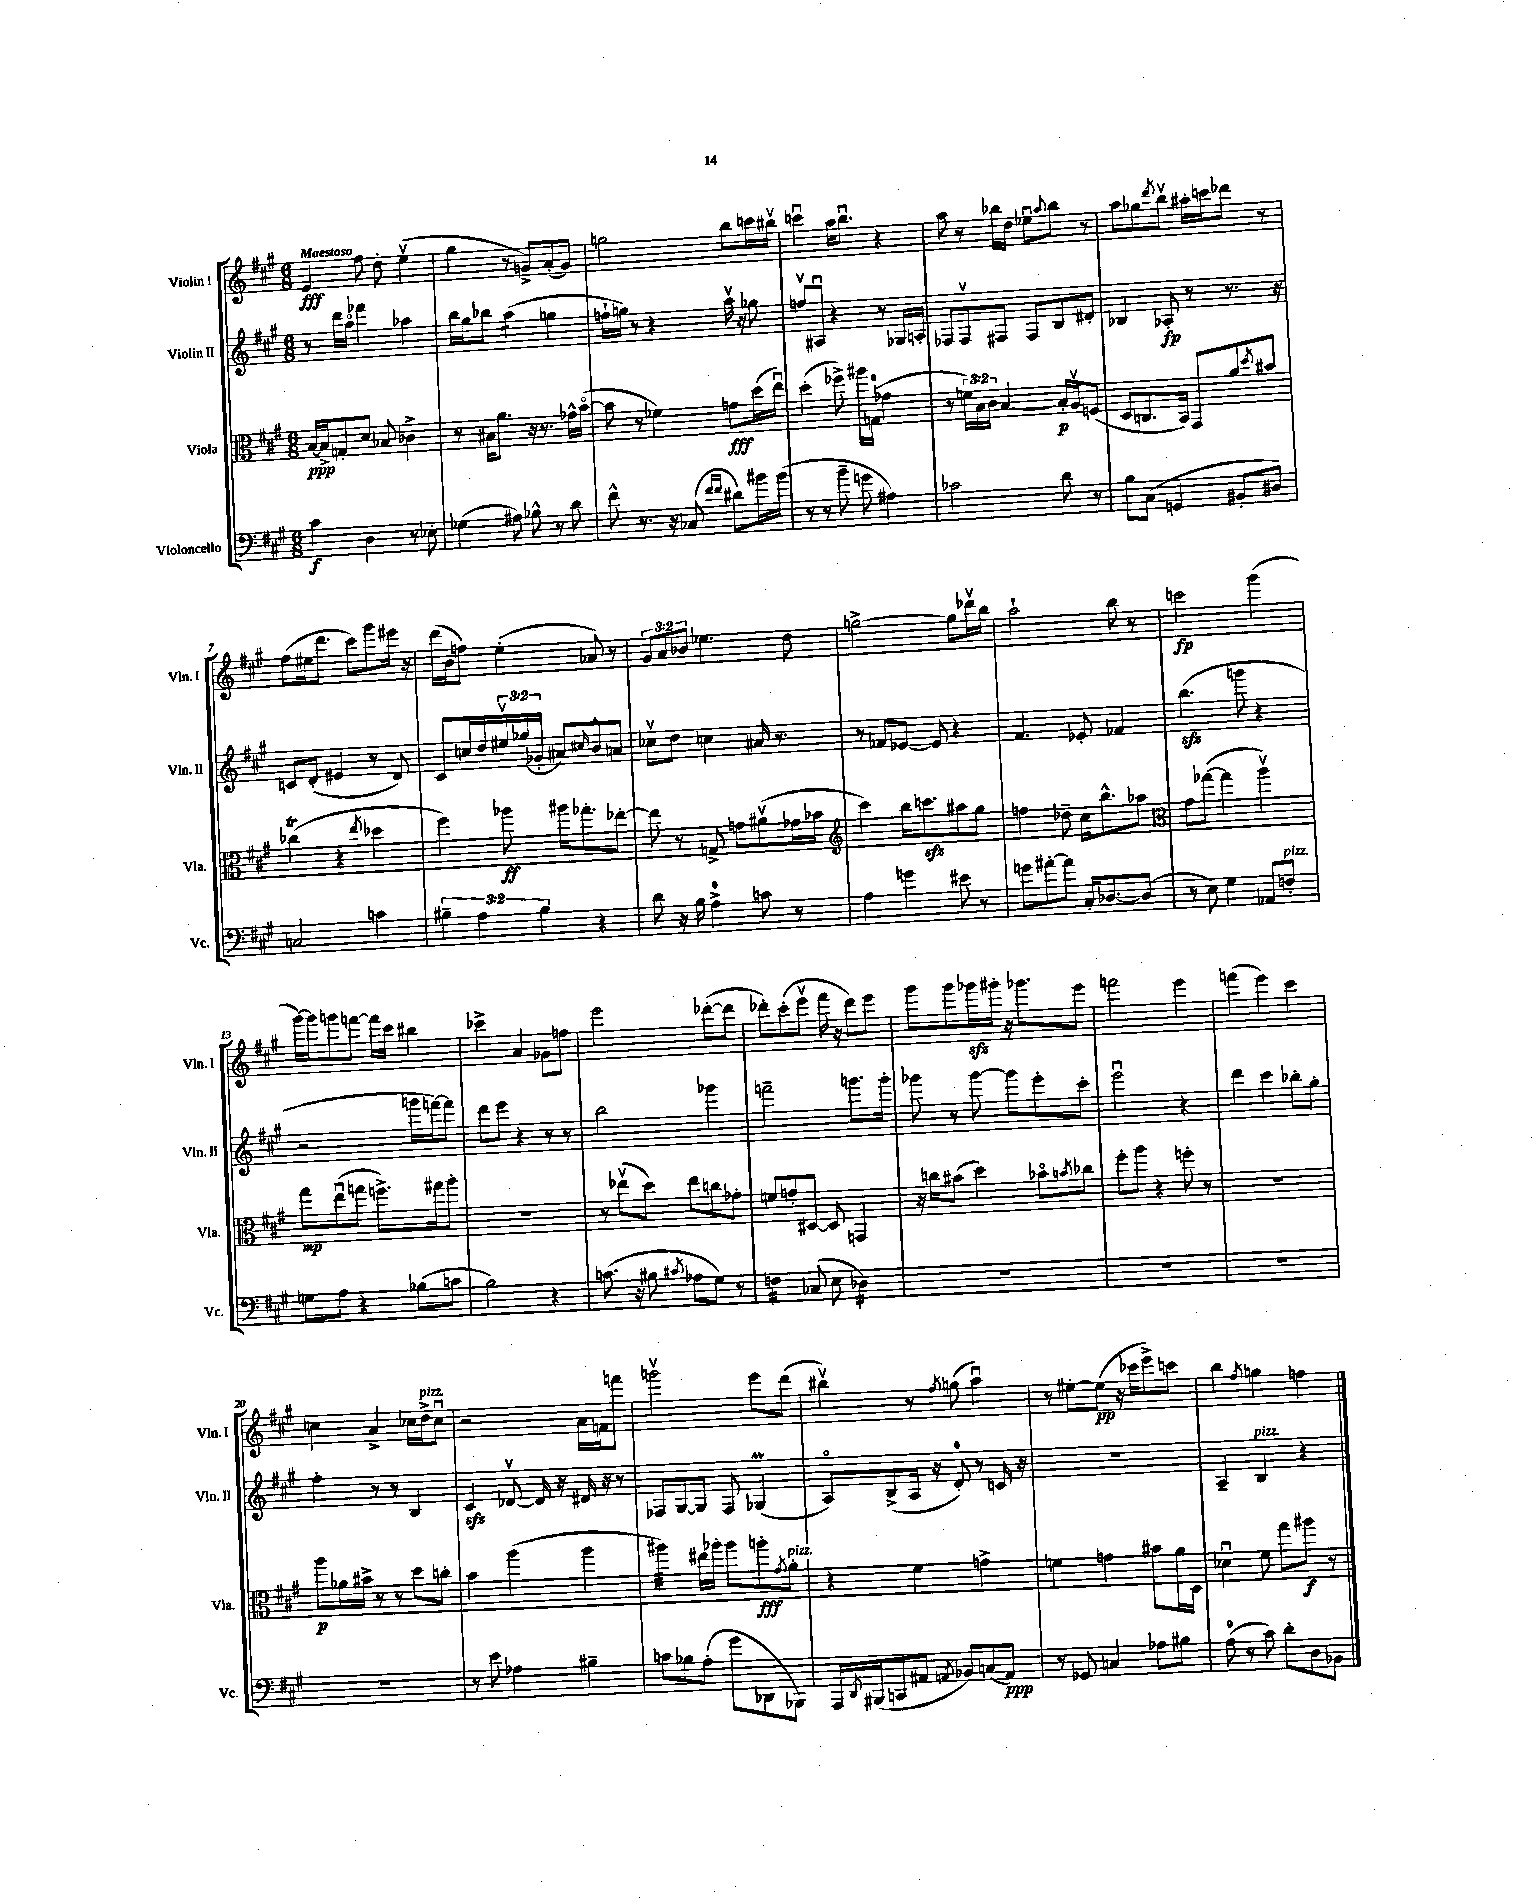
<<
\new StaffGroup <<
\new Staff = "s0" \with { instrumentName = "Violin I" shortInstrumentName = "Vln. I" } {
    \clef treble \key a \major \numericTimeSignature \time 6/8 \override Staff.TupletNumber.text = #tuplet-number::calc-fraction-text \tempo "Maestoso"
    e'4\fff fis''8 d''8-. e''4\upbow( |
    gis''4 r8 g'8->) a'8-.( g'8) |
    g''2 b''8 c'''16 bis''16\upbow |
    c'''4\downbow a''16 b''8.\downbow r4 |
    a''8 r8 bes''16 d''16 ees''8\downbow \appoggiatura { a''8 } bes''8 r8 |
    a''8 ges''8 \acciaccatura { d'''8 } b''8\upbow ais''16-. c'''16 des'''8 r8 |
    fis''8( eis''16 d'''8. cis'''8) gis'''8 eis'''16 r16 |
    d'''16( b'16 f''8) e''4-.( aes'8) r8 |
    \tuplet 3/2 { gis'8 a'8 bes'8 } ees''4. d''8 |
    g''2~-> g''8 des'''16\upbow b''16 |
    a''2-! b''8 r8 |
    c'''2\fp gis'''4( |
    gis'''16~) gis'''16 g'''8 f'''8~ f'''16 cis'''16 bis''4 |
    ces'''4-> a'4 ges'8 f''8 |
    e'''2 des'''8~-.( des'''8 |
    des'''8-.) cis'''8-.( e'''8\upbow fis'''16 r16 des'''8) e'''8 |
    gis'''8 gis'''8 ges'''16\sfz gis'''16-. r16 ges'''8. e'''8 |
    f'''2 e'''4 |
    f'''4( e'''4) cis'''4 |
    c''4 a'4-> ces''16 d''16->^\markup { \italic "pizz." } ces''8\downbow |
    r2 a'16 f'16 f'''8 |
    g'''2\upbow e'''8 d'''8( |
    bis''4\upbow) r8 \acciaccatura { fis''8 } g''8( a''4\downbow) |
    r8 eis''8~-. eis''8\pp( r16 ces'''16 e'''8->) c'''8 |
    b''4 \acciaccatura { fis''8 } g''4 f''4 \bar "|." |
}
\new Staff = "s1" \with { instrumentName = "Violin II" shortInstrumentName = "Vln. II" } {
    \clef treble \key a \major \numericTimeSignature \time 6/8 \override Staff.TupletNumber.text = #tuplet-number::calc-fraction-text
    r8 d'''16 a''16\flageolet fes'''4 aes''4 |
    b''16 gis''16 bes''8 a''4:8( g''4 |
    f''16-! g''16) r8 r4 a''16\upbow r16 ges''8 |
    f''8\upbow ais8\downbow r4 r8 ges16 a16-. |
    fes8 fes8\upbow fis8 fis8 b8 dis'8-. |
    bes4 aes8-.\fp r8 r8. r16 |
    c'8 d'8-.( eis'4 r8 d'8) |
    cis'8 c''16 d''16 \tuplet 3/2 { eis''16\upbow ges''16( ges'16-. } ais'8) \grace { cis''16 } b'8-^ a'8 |
    ces''8\upbow d''8 c''4 ais'16 r8. |
    r8 fes'8 ees'8~ ees'8 r4 |
    fis'4. ees'8-. fes'4 |
    b''4.\sfz( g'''8 r4 |
    r2 g'''16 f'''16~) f'''8 |
    d'''8 e'''8 r4 r8 r8 |
    b''2 ges'''4 |
    f'''2-- g'''8. g'''16-. |
    ges'''8 r8 ges'''8~ ges'''8 e'''8-. cis'''8-. |
    e'''2\downbow r4 |
    d'''4 cis'''4 bes''8-. gis''8-. |
    fis''4-. r8 r8 b4 |
    cis'4\sfz des'8~\upbow des'16 r16 dis'16 r16 r8 |
    fes8 gis8~ gis8 fes8 ges4\prall( |
    a8\flageolet) b8->( a16 r16 d'8-0-.) r8 c'16 r16 |
    R2. |
    a4-- b4^\markup { \italic "pizz." } r4 \bar "|." |
}
\new Staff = "s2" \with { instrumentName = "Viola" shortInstrumentName = "Vla." } {
    \clef alto \key a \major \numericTimeSignature \time 6/8 \override Staff.TupletNumber.text = #tuplet-number::calc-fraction-text
    b16~\ppp b16-> g8-. d'8 bes8 ces'4-> |
    r8 bis16 a'8. r16 r8. ges'16-^ b'16~\flageolet( |
    b'8 r8 fes'4) g'8\fff d''16( e''16\downbow) |
    d''4-.( fes''8->) ais''16 g16-0( ges'4 |
    r8 \tuplet 3/2 { f'16) b16 cis'16 } b4~ b16-.\p a16\upbow f8( |
    d8 c8. b,16) gis,8 a'8 \acciaccatura { d''8 } bis'8 |
    ces''4\trill( r4 \acciaccatura { e''8 } des''4 |
    fis''4) aes''8\ff ais''16 ges''8.-. ees''8~-. |
    ees''8 r8 g8-> g'8 ais'8\upbow( ges'16 bes'16 |
    \clef treble cis'''4) b''16 c'''8.\sfz ais''8 gis''8 |
    f''4 des''8-- cis''16 b''8.-^ aes''8 |
    \clef alto gis'8 ges''8~( ges''4 a''4\upbow) |
    gis''8\mp e''8\downbow( g''8 f''8.->) gis''16 a''8-. |
    R2. |
    r8 ees''8\upbow( d''8) ees''8 c''8 ges'8-. |
    f'8 g'8-. dis8~ dis8 g,4 |
    r16 c''16 bis'8( d''4) bes'8\flageolet \acciaccatura { b'8 } ces''8 |
    fis''8-. a''8 r4 f''8-. r8 |
    R2. |
    a''8\p aes'16 bis'16-> r8 r8 d''8 c''8-. |
    b'4 a''4( a''4 |
    ais''4:32) eis''16 aes''16-. aes''8 a''8-.\fff \acciaccatura { gis'8 } a'8-.^\markup { \italic "pizz." } |
    r4 fis'4 g'4-> |
    f'4 g'4 bis'8 a'16 d16 |
    des'4\downbow fis'8 gis''8 ais''8\f r8 \bar "|." |
}
\new Staff = "s3" \with { instrumentName = "Violoncello" shortInstrumentName = "Vc." } {
    \clef bass \key a \major \numericTimeSignature \time 6/8 \override Staff.TupletNumber.text = #tuplet-number::calc-fraction-text
    cis'4\f d4 r8 ees8-. |
    ges4( ais8) bes8-^ r8 d'8 |
    fis'8-^ r8. r16 ces8( \grace { fis'16 fis'16 } dis'8) bis'16 bis'16( |
    r8 r8 b'8-- g'8 ais4) |
    ces'2 d'8 r8 |
    b8 cis8( g,4 bis,8-. dis8) |
    c2 c'4 |
    \tuplet 3/2 { bis4-- a4 bis4 } r4 |
    d'8 r16 b16 a4-0-> c'8 r8 |
    a4 g'4 eis'8 r8 |
    g'8 ais'8~-. ais'8 cis16-. des8.~ des8( |
    r8 e8) gis4 aes,8 f8-.^\markup { \italic "pizz." } |
    g8 a8 r4 bes8( c'8 |
    b2) r4 |
    c'8.( r16 bis8 \acciaccatura { cis'8 } aes8 gis8) r8 |
    f4:16 ces8( e8 des4:16) |
    R2. |
    R2. |
    R2. |
    R2. |
    r8 e'8 aes4 bis4-- |
    c'8 bes8 a8-.( gis'8 des,8 bes,,8) |
    a,,16 \acciaccatura { d,8 } bis,,16( c,8 ais,8 \acciaccatura { a,8 } bes,8) c8( a,8\ppp) |
    r8 ges,8 c4 aes8 bis8 |
    a8-0( r8 cis'8) d'8-. d8 bes,8 \bar "|." |
}
>>
>>
